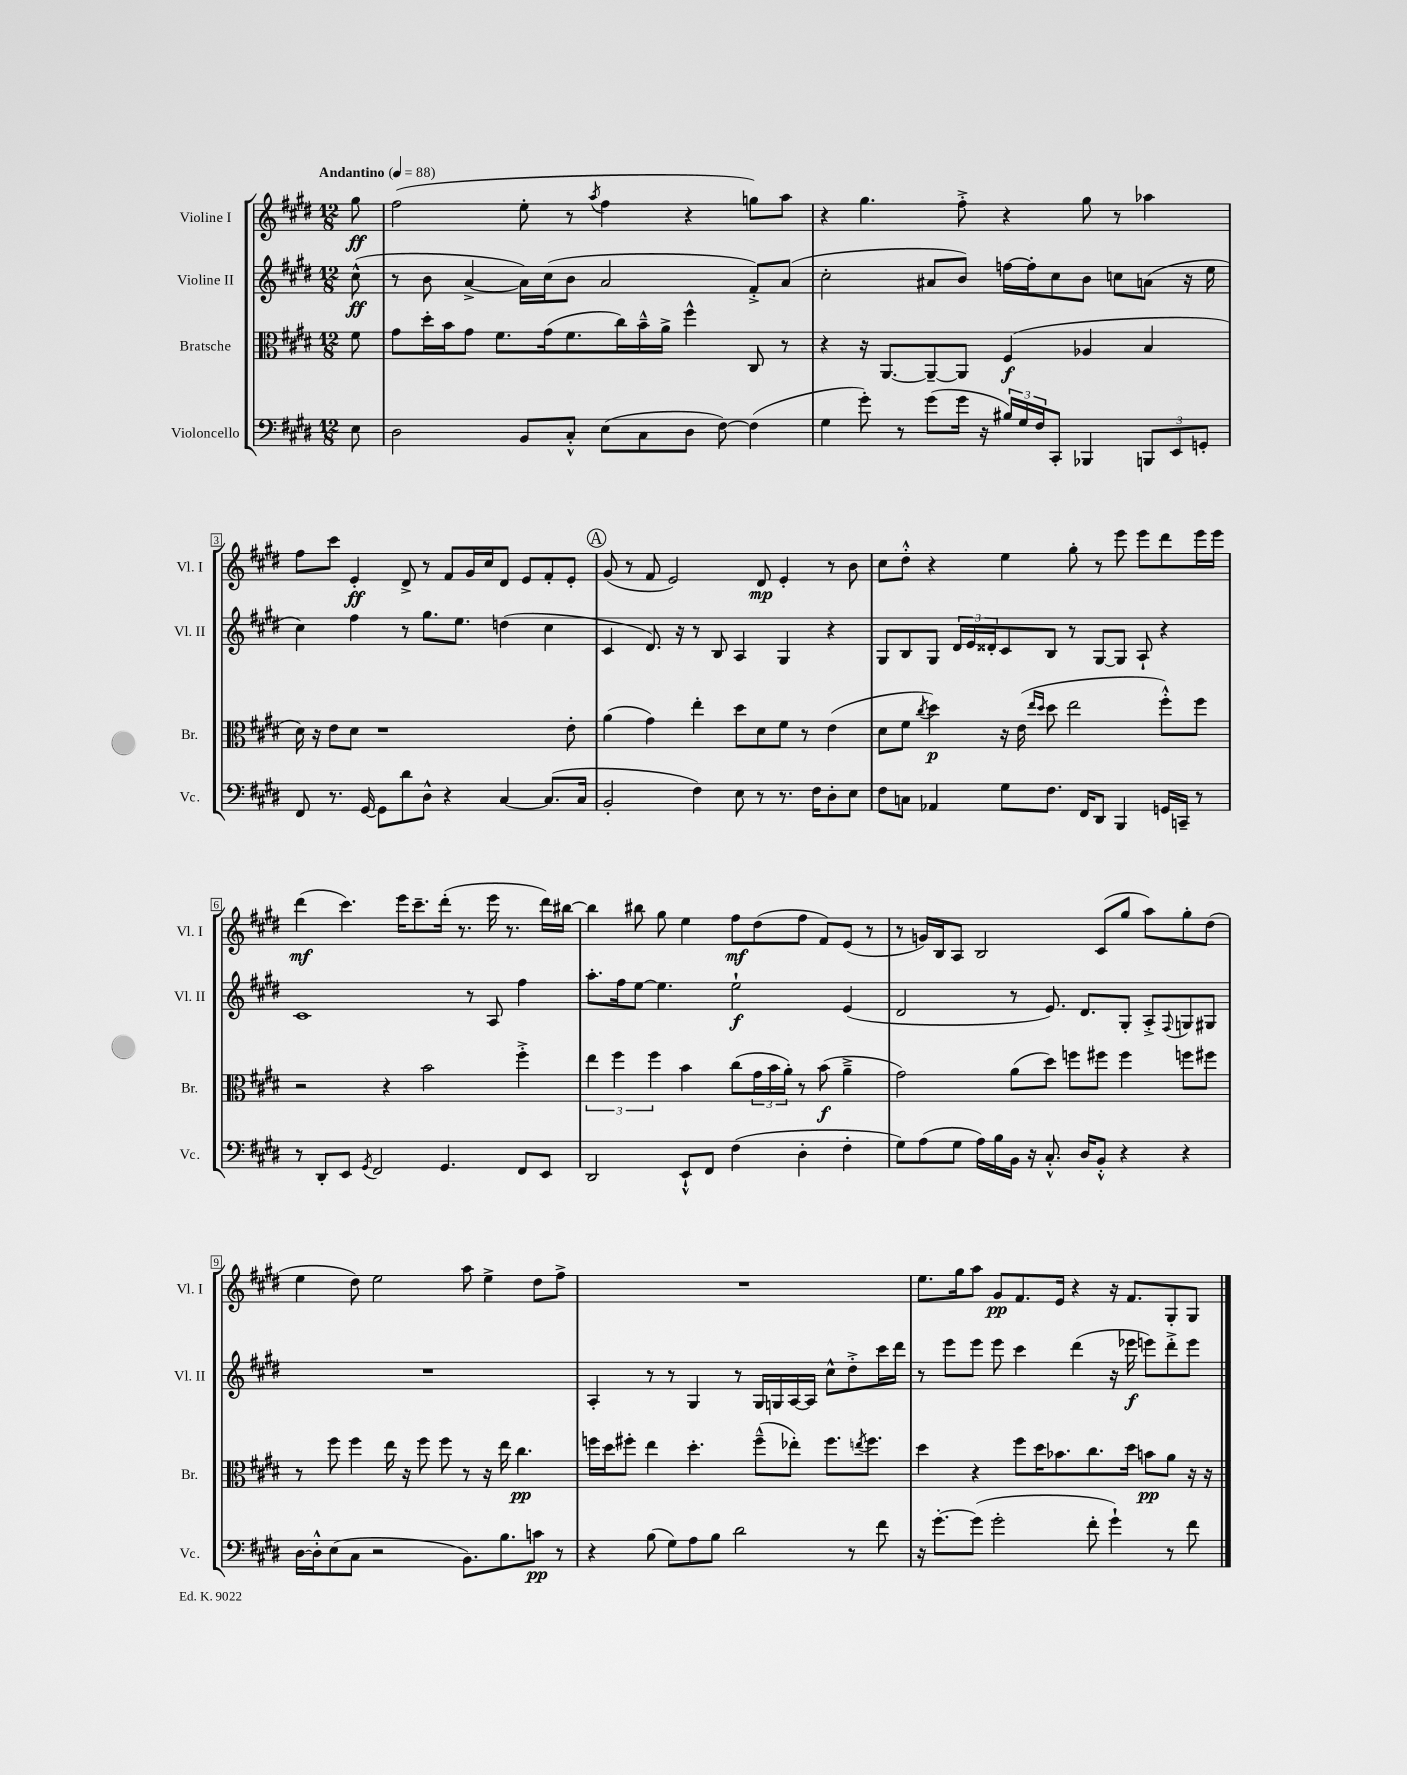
<<
\new StaffGroup <<
\new Staff = "s0" \with { instrumentName = "Violine I" shortInstrumentName = "Vl. I" } {
    \clef treble \key e \major \numericTimeSignature \time 12/8 \partial 8 \tempo "Andantino" 4 = 88
    gis''8\ff |
    fis''2( e''8-. r8 \acciaccatura { a''8 } fis''4 r4 g''8) a''8 |
    r4 gis''4. fis''8-.-> r4 gis''8 r8 aes''4 |
    fis''8 cis'''8 e'4-.\ff dis'8-> r8 fis'8 gis'16 cis''16 dis'8 e'8 fis'8-. e'8-. |
    \mark \markup { \circle "A" } gis'8( r8 fis'8 e'2) dis'8\mp e'4-. r8 b'8 |
    cis''8 dis''8-.-^ r4 e''4 gis''8-. r8 e'''8 e'''8 dis'''8 e'''16 e'''16 |
    dis'''4\mf( cis'''4.) e'''16 cis'''8.-- dis'''16-.( r8. e'''16 r8. dis'''16) bis''16~ |
    bis''4 bis''8 gis''8 e''4 fis''8\mf dis''8( fis''8 fis'8) e'8( r8 |
    r8 g'16) b16 a8 b2 cis'8( gis''8 a''8) gis''8-. dis''8( |
    e''4 dis''8) e''2 a''8 e''4-> dis''8 fis''8-> |
    R1. |
    e''8. gis''16 a''8 gis'8\pp fis'8. e'16 r4 r16 fis'8. gis8-. gis8 \bar "|." |
}
\new Staff = "s1" \with { instrumentName = "Violine II" shortInstrumentName = "Vl. II" } {
    \clef treble \key e \major \numericTimeSignature \time 12/8 \partial 8
    cis''8-^\ff( |
    r8 b'8 a'4~-> a'16) cis''16( b'8 a'2 fis'8-.->) a'8( |
    cis''2-. ais'8 b'8) f''16~ f''16-. cis''8 b'8 c''8 a'8( r16 e''16 |
    cis''4) fis''4 r8 gis''8. e''8. d''4( cis''4 |
    \mark \markup { \circle "A" } cis'4 dis'8.) r16 r8 b8 a4 gis4 r4 |
    gis8 b8 gis8 \tuplet 3/2 { dis'16 e'16 disis'16-. } cis'8 b8 r8 gis8~ gis8 a8-! r4 |
    cis'1 r8 a8 fis''4 |
    a''8.-. fis''16 e''8~ e''4. e''2-!\f e'4( |
    dis'2 r8 e'8.) dis'8. gis8-. a8-.-> \appoggiatura { fis8 } g8 gis8 |
    R1. |
    a4-. r8 r8 gis4 r8 gis16 g16 a16~ a16 cis''8-^ dis''8-.-> cis'''16 dis'''16 |
    r8 e'''8 e'''8 e'''8 cis'''4 dis'''4( r16 ees'''16\f e'''8) dis'''8-.-> e'''8 \bar "|." |
}
\new Staff = "s2" \with { instrumentName = "Bratsche" shortInstrumentName = "Br." } {
    \clef alto \key e \major \numericTimeSignature \time 12/8 \partial 8
    fis'8 |
    gis'8 dis''16-. b'16 gis'8 fis'8. gis'16( fis'8. cis''16) b'16---^ a'16-> fis''4-^ cis8 r8 |
    r4 r16 a,8.~ a,8~-- a,8 fis4\f( aes4 b4 |
    dis'16) r16 e'8 dis'8 r1 e'8-. |
    \mark \markup { \circle "A" } a'4( gis'4) e''4-. dis''8 dis'8 fis'8 r8 e'4( |
    dis'8 fis'8 \acciaccatura { cis''8 } dis''4\p) r16 e'16( \grace { e''16 dis''16 } dis''8 e''2 fis''8-.-^) fis''8 |
    r2 r4 b'2 fis''4-.-> |
    \tuplet 3/2 { e''4 fis''4 fis''4 } b'4 cis''8( \tuplet 3/2 { gis'16 b'16 a'16-.) } r8 b'8\f( a'4---> |
    gis'2) a'8( dis''8) f''8 fis''8 fis''4 f''8 fis''8 |
    r8 fis''8 fis''4 e''16 r16 fis''8 fis''8 r8 r16 e''16 cis''4.\pp |
    f''16 dis''16 fis''8-. e''4 dis''4.-. fis''8---^( ees''8-.) fis''8. \acciaccatura { e''8 } fis''8. |
    dis''4 r4 fis''8 dis''16 bes'8. cis''8. dis''16 b'8\pp a'8 r16 r16 \bar "|." |
}
\new Staff = "s3" \with { instrumentName = "Violoncello" shortInstrumentName = "Vc." } {
    \clef bass \key e \major \numericTimeSignature \time 12/8 \partial 8
    e8 |
    dis2 b,8 cis8-.-^ e8( cis8 dis8 fis8~) fis4( |
    gis4 gis'8-.) r8 gis'8( gis'16 r16 \tuplet 3/2 { bis16) gis16 fis16 } cis,8-. bes,,4 \tuplet 3/2 { b,,8 e,8 g,8-. } |
    fis,8 r8. gis,16~ gis,8 dis'8 dis8-^ r4 cis4~ cis8.( cis16 |
    \mark \markup { \circle "A" } b,2-. fis4) e8 r8 r8. fis16 dis8-. e8 |
    fis8 c8 aes,4 gis8 fis8. fis,16 dis,8 b,,4 g,16 c,16-- r8 |
    r8 dis,8-. e,8 \acciaccatura { gis,8 } fis,2 gis,4. fis,8 e,8 |
    dis,2 e,8-!-^ fis,8 fis4( dis4-. fis4-. |
    gis8) a8( gis8 a16) b16 b,16 r16 cis8.-.-^ dis16 b,8-.-^ r4 r4 |
    dis16~ dis16-.-^ e8( cis8 r2 b,8.) b8. c'8\pp r8 |
    r4 b8( gis8) a8 b8 dis'2 r8 fis'8 |
    r16 gis'8.~-. gis'8( gis'2-. fis'8-. gis'4-!) r8 fis'8 \bar "|." |
}
>>
>>
\layout { \context { \Score \override BarNumber.stencil = #(make-stencil-boxer 0.1 0.3 ly:text-interface::print) } }
